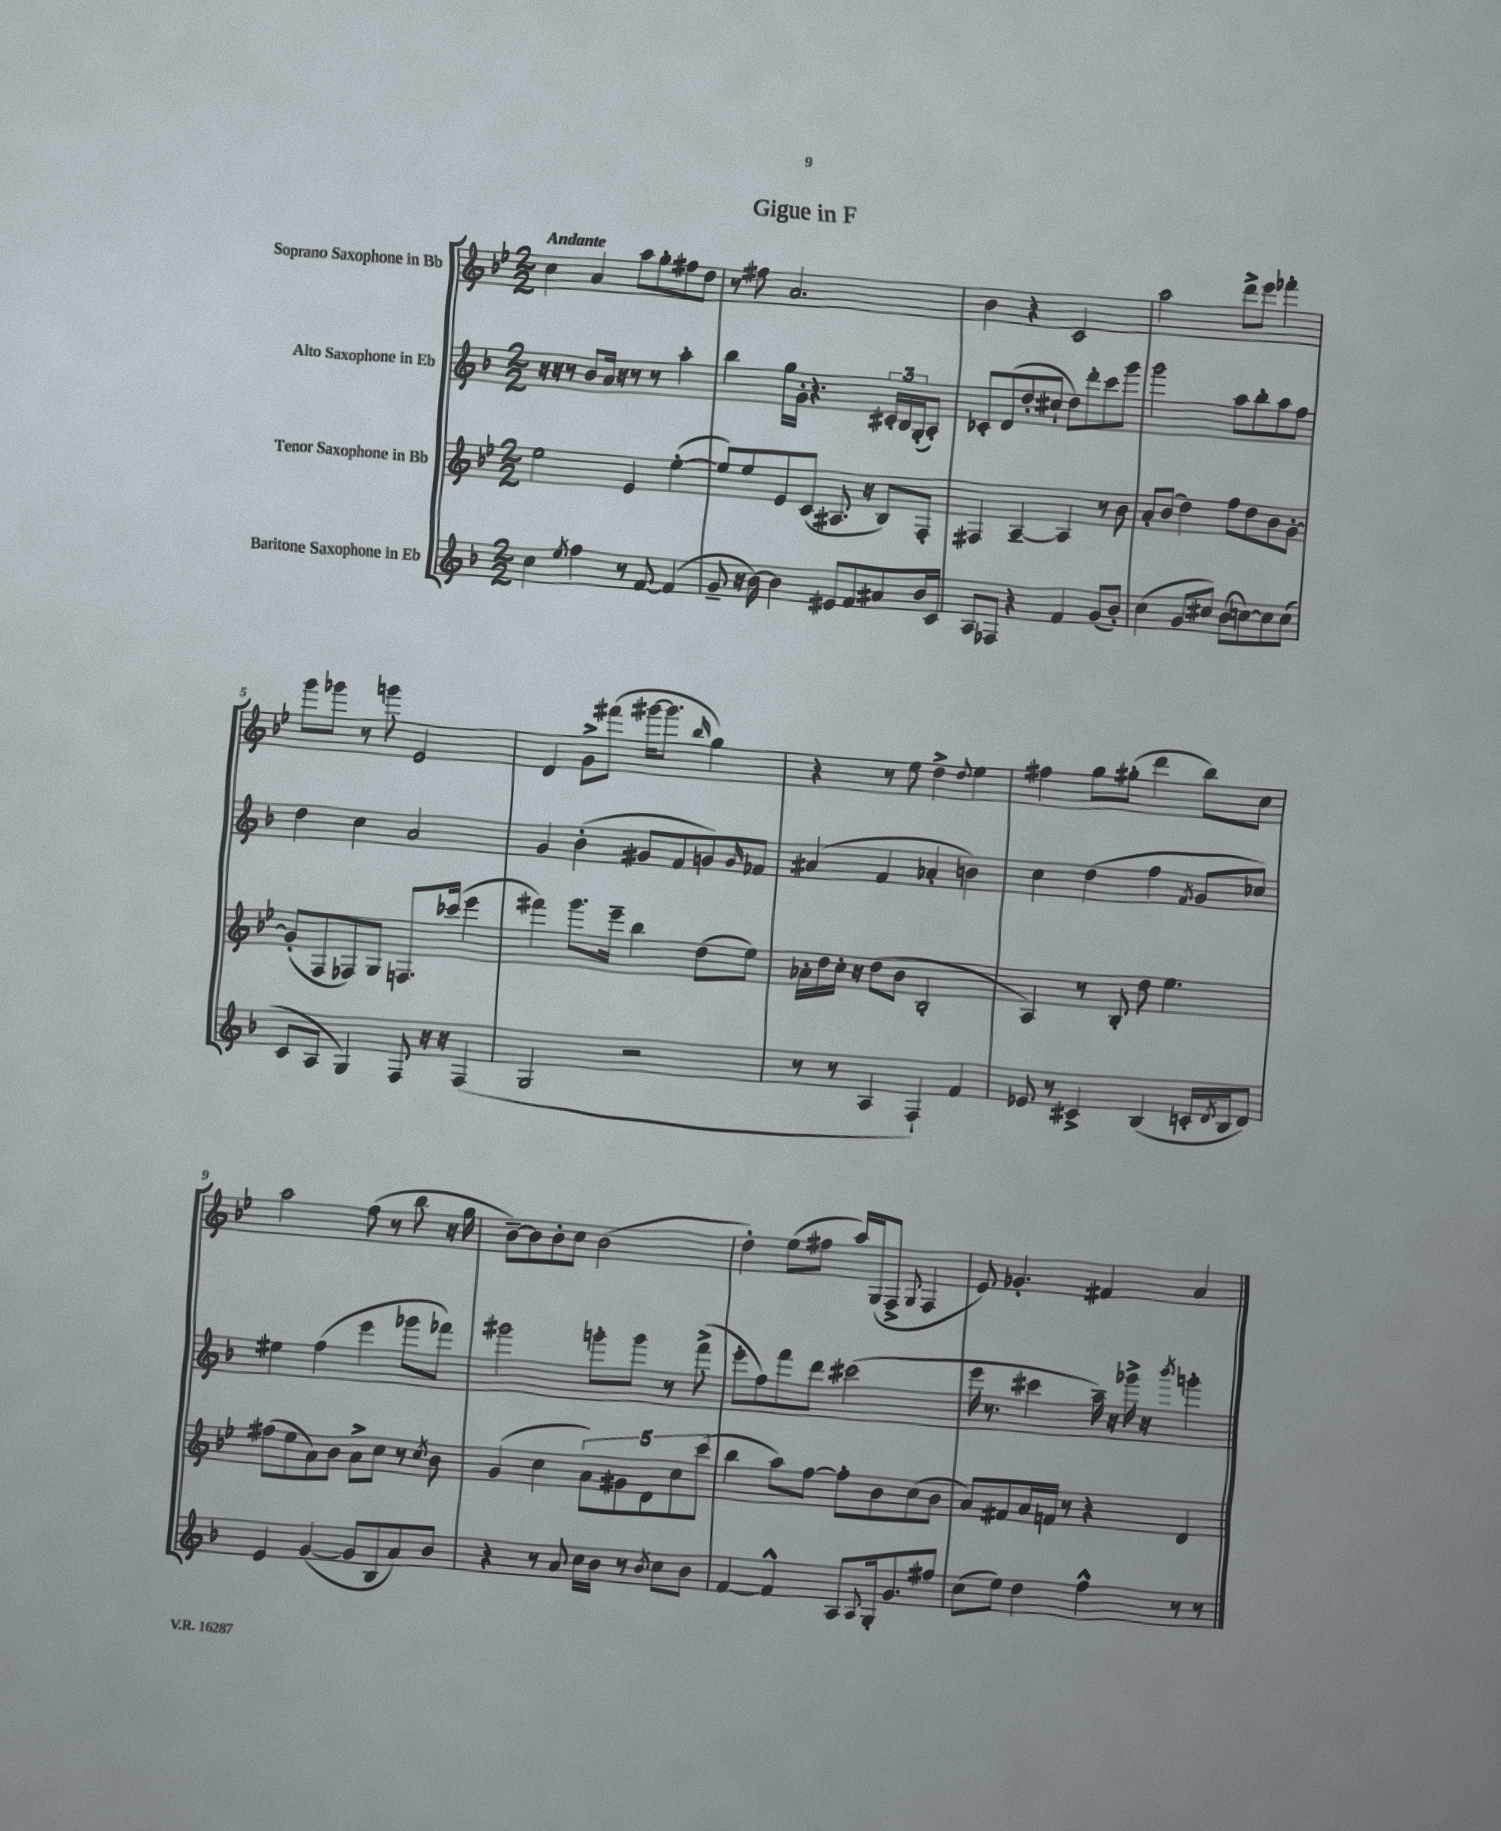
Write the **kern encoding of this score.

**kern	**kern	**kern	**kern
*part4	*part3	*part2	*part1
*staff4	*staff3	*staff2	*staff1
*I"Baritone Saxophone in Eb	*I"Tenor Saxophone in Bb	*I"Alto Saxophone in Eb	*I"Soprano Saxophone in Bb
*clefG2	*clefG2	*clefG2	*clefG2
*k[b-]	*k[b-e-]	*k[b-]	*k[b-e-]
*M2/2	*M2/2	*M2/2	*M2/2
=1	=1	=1	=1
!	!	!	!LO:TX:a:B:t=Andante
4cc\	2ee-\	16r	4cc\
.	.	16r	.
.	.	8r	.
8qee/	.	.	.
4ff\	.	8b-/L	4a/
.	.	16a/Jk	.
.	.	16r	.
8r	4e-/	8r	8aa\L
[8f/	.	8r	8gg'\
(4f/]	([4ee-'\	4aa'\	8ff#X\
.	.	.	8dd\J
=2	=2	=2	=2
8g~/	8ee-/L])	4bb-\	8r
16r	8ee-/	.	8ff#X\
[16b-\)	.	.	.
4b-\]	8e-/	16gg\LL	2.a/
.	.	16g'\JJ	.
.	(8c/J	4.r	.
8e#X/L	8.A#X/	.	.
8f/	.	.	.
.	16r	.	.
8a#X/	8B-/L)	24c#X'/LL	.
.	.	24B-/	.
.	.	(24G'/J	.
16b-/L	8F'/J	8A'/J)	.
16c/JJ	.	.	.
=3	=3	=3	=3
8A/L	4F#X/	8c-X'/L	4b-\
8F-X/J	.	(8d/	.
4r	[4A~/	8dd'/	4r
.	.	8cc#X`/J	.
4f/	4A/]	8dd\L)	2c/
.	.	8ddd'\	.
(8g/L	8r	8ccc\	.
8b-'/J)	8b-\	8ggg\J	.
=4	=4	=4	=4
(4cc\	8a'/L	2ggg\	2aa\
.	(8b-/J	.	.
8g/L	4dd\)	.	.
8cc#X/J)	.	.	.
(8b-\L	8ff\L	8aa\L	8ddd^\L
[8ccn\)	8dd\	8bb-'\	8eee-\J
8cc\]	8b-\	8aa\	4fff-X'\
(8cc\J	[8g'\J	8ff\J	.
!!LO:LB:g=z
=5	=5	=5	=5
8c/L	(8g'/L]	4dd\	8ggg\L
8A/J	8F/	.	8ggg-X\J
4G/)	8F-X/)	4cc\	8r
.	8G/J	.	8gggn\
8F/	8.Fn/L	2a/	2e-/
16r	.	.	.
16r	(16ccc-X/Jk	.	.
(4F/	4eee-\	.	.
=6	=6	=6	=6
2G/	4fff#X\)	4g/	4d/
.	8.ggg\L	(4b-'\	8g^\L
.	.	.	(8fff#X\J
.	16eee-~\Jk	.	.
2r	4bb-\	8g#X/L	[16ggg#X\KL
.	.	.	8.ggg#\J]
.	.	8f/	.
.	.	.	16qqbb-/
.	(8dd\L	8gn/)	4gg\)
.	.	16qqg/	.
.	8ee-\J)	8f-X/J	.
=7	=7	=7	=7
8r	16a-X'\LL	(4a#X/	4r
.	16dd\	.	.
8r	16cc'\JJ	.	.
.	16r	.	.
4A/	(8dd\L	4f/	8r
.	8b-\J	.	8ee-\
4F`/)	2B-'/	4a-X'/	4dd^\
.	.	.	8qqdd/
4f/	.	4bn\)	4ee-\
=8	=8	=8	=8
8e-X/	4A/)	4cc\	4ff#X\
8r	.	.	.
4c#X^/	8r	(4dd\	8gg\L
.	8B-'/	.	(8gg#X'\J
(4B-/	8dd\	4ff\	4ddd\
.	4.ee-\	.	.
.	.	8qf/	.
16cn'/LL	.	8g/L	8bb-\L)
8qd/	.	.	.
16B-/J	.	.	.
8d/J)	.	8cc-X/J)	8cc\J
!!LO:LB:g=z
=9	=9	=9	=9
4e/	(8ff#X\L	4ee#X\	2aa\
.	8ee-\	.	.
([4g/	8a\)	(4ff\	.
.	8b-\J	.	.
8g/L]	8a^\L	4eee\	(8ff\
8B-/	8cc\J	.	8r
8a/)	8r	8ggg-X\L	8bb-\
.	8qcc/	.	.
8b-/J	8b-\	8fff-X\J)	16r
.	.	.	16gg\
=10	=10	=10	=10
4r	(4g/	2ggg#X\	[8b-~\L)
.	.	.	8b-\]
8r	4cc\	.	8b-'\
8a/	.	.	8cc\J
16cc\LL	10a\L)	8gggn'\L	(2b-\
16b-\JJ	.	.	.
.	10g#X\	.	.
8r	.	8ggg\J	.
.	10d\	.	.
8qb-/	.	.	.
8cc\L	.	8r	.
.	10cc\	.	.
8b-\J	.	(8fff^\	.
.	(10ccc\J	.	.
=11	=11	=11	=11
[4f/	4bb-\	8eee'\L	4dd'\)
.	.	8ff\)	.
4f^^/]	8aa\L)	8fff\	(8ee-\L
.	[8ff\J	8ddd\J	8ff#X\J
8A/L	8ff'\L]	(2ccc#X\	16aa/LL)
.	.	.	(16G/J
8qqA/	.	.	.
16G'/k	8b-\	.	8F^/J
8.g/	.	.	.
.	.	.	8qqG/
.	(8cc\	.	4F/
8ff#X/J	8b-\J	.	.
=12	=12	=12	=12
(8cc\L	8a/L)	16eee\	8e-/)
.	.	8.r	.
8ee\J)	8f#X/	.	4.g-X'/
4dd\	16a/L	4ccc#X\	.
.	16fn/JJ	.	.
.	8r	.	.
4ff^^\	4r	16aa~\)	4f#X/
.	.	16r	.
.	.	16ggg-X^\	.
.	.	16r	.
.	.	8qbbb-/	.
8r	4d/	4gggn'\	4a/
8r	.	.	.
==	==	==	==
*-	*-	*-	*-
